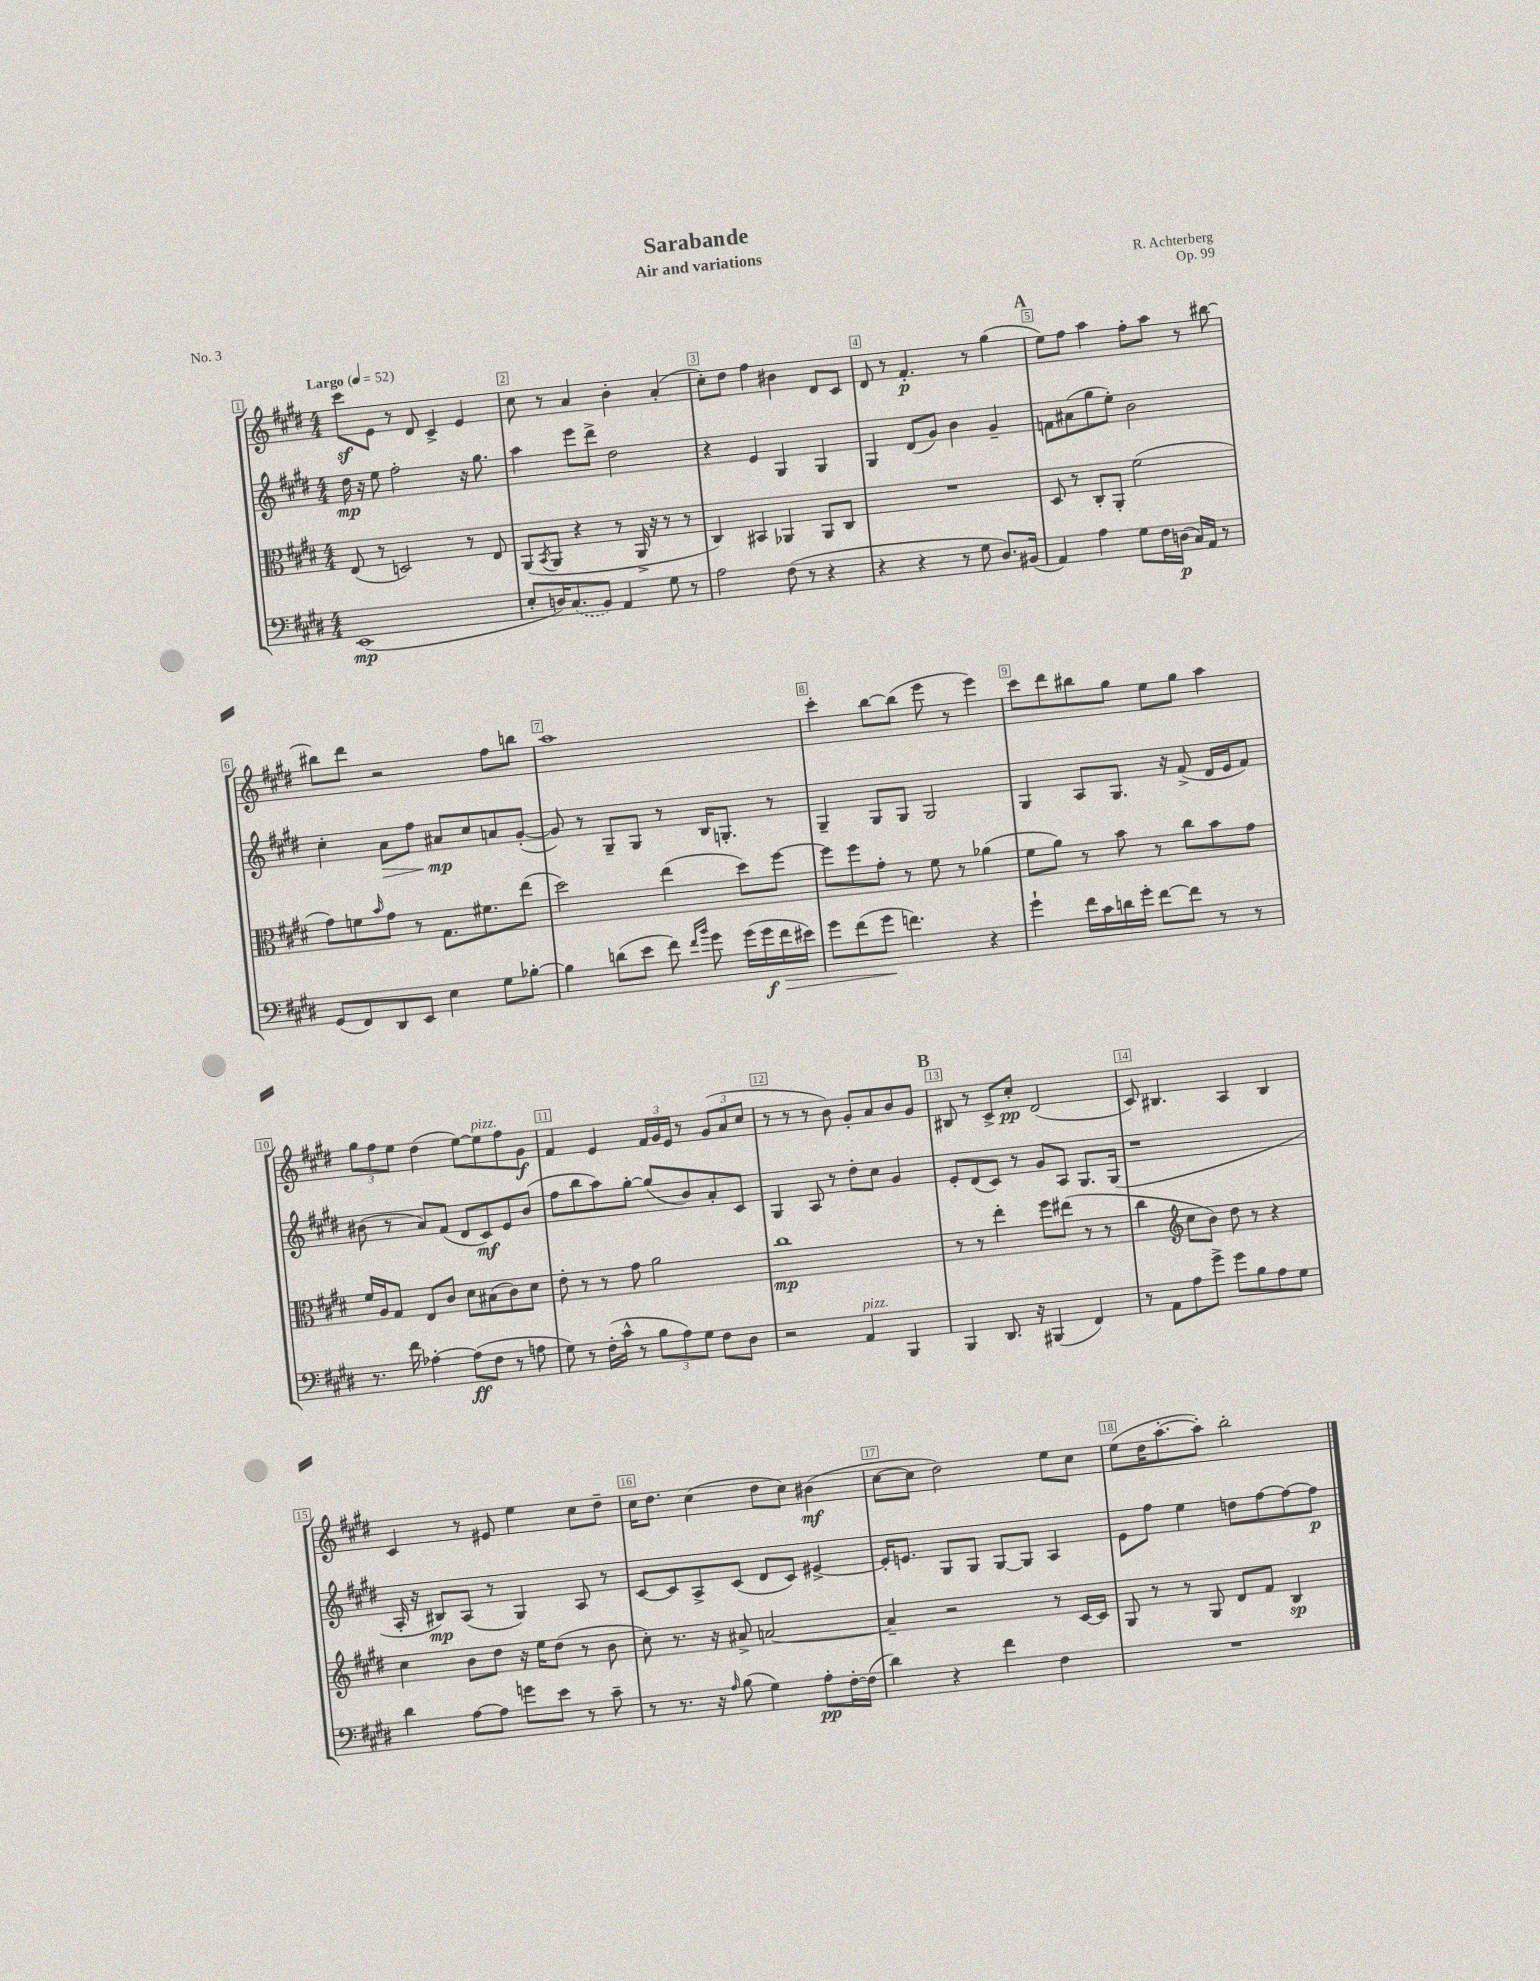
\header { title = "Sarabande" composer = "R. Achterberg" subtitle = "Air and variations" opus = "Op. 99" piece = "No. 3" }
<<
\new StaffGroup <<
\new Staff = "s0" {
    \clef treble \key e \major \numericTimeSignature \time 4/4 \tempo "Largo" 4 = 52
    cis'''8\sf e'8 r8 dis'8 cis'4-> e'4 |
    cis''8 r8 a'4 b'4-. a'4-.( |
    cis''8-.) dis''8 fis''4 bis'4 dis'8 cis'8 |
    dis'8 r8 fis'4.-.\p r8 gis''4( |
    \mark \markup { \bold "A" } e''8) fis''8 a''4 fis''8-. a''8 r8 bis''8~ |
    bis''8 dis'''8 r2 fis''8 b''8 |
    a''1 |
    cis'''4-. b''8~ b''8( e'''8 r8 e'''4) |
    cis'''8 dis'''8 bis''8 gis''8 e''8 gis''8 a''4 |
    \tuplet 3/2 { gis''8 fis''8 e''8 } dis''4( e''8~) e''8^\markup { \italic "pizz." } fis''8 gis'8\f |
    fis'4 e'4 \tuplet 3/2 { fis'16 gis'16 e'16 } r8 \tuplet 3/2 { gis'8( a'8 cis''8 } |
    r8 r8 r8 b'8) gis'8-. a'8 b'8 gis'8 |
    \mark \markup { \bold "B" } bis8 r8 cis'8-> cis''8-.\pp dis'2( |
    cis'8) bis4. a4 bis4 |
    cis'4 r8 eis'8 e''4 cis''8 dis''8-- |
    cis''16 dis''8. cis''4( dis''8 cis''8) bis'4\mf( |
    cis''8~ cis''8 dis''2) e''8 cis''8 |
    e''8( dis''16 a''8.~-. a''8-.) b''2-. \bar "|." |
}
\new Staff = "s1" {
    \clef treble \key e \major \numericTimeSignature \time 4/4
    dis''16\mp r16 e''8 fis''2-. r16 gis''8. |
    a''4 e'''8 dis'''8-> dis''2 |
    r4 e'4 gis4 gis4 |
    gis4 dis'8( gis'8) b'4 gis'4-- |
    \mark \markup { \bold "A" } f'8 ais'8( gis''8 e''8-.) b'2 |
    cis''4-. a'8\> fis''8 ais'8\mp\! cis''8 a'8 gis'8~-.( |
    gis'8) r8 gis8-- gis8 r8 b16 g8.-. r8 |
    gis4-- gis8 gis8 gis2 |
    gis4 a8 gis8. r16 fis'8->( dis'16 e'16 fis'8) |
    bis'8( r8 a'8) fis'8( dis'8 cis'8\mf) e'8 bis'8( |
    fis''8 b''8 a''8) gis''8~-. gis''8( b'8) a'8-. cis'8 |
    gis4 a8 r8 dis''8-. cis''8 gis'4 |
    \mark \markup { \bold "B" } e'8-. dis'8( cis'8) r8 gis'8 a8 gis8. gis16( |
    r1 |
    a16-. r16 bis8\mp) a8( r8 gis4) a8 r8 |
    cis'8~ cis'8 a8-> cis'8( dis'8 cis'8) eis'4~-> |
    eis'16-. e'8. gis8 gis8 gis8~ gis8 a4 |
    e'8 fis''8 e''4 d''8 fis''8~ fis''8~ fis''8\p \bar "|." |
}
\new Staff = "s2" {
    \clef alto \key e \major \numericTimeSignature \time 4/4
    e8( r8 d2) r8 e8 |
    a,8( \acciaccatura { b,8 } a,8 r4 r8 a,16-> r16 r8 r8 |
    cis4) bis,4 aes,4 aes,8 cis8 |
    R1 |
    \mark \markup { \bold "A" } dis8 r8 cis8-. a,8-. fis'2( |
    gis'8) f'8 \grace { b'16 } gis'8 r8 gis8. fis'8. e''8( |
    dis''2) e''4( dis''8) fis''8~ |
    fis''8 fis''8 gis'8-. r8 fis'8 r8 aes'4( |
    fis'8 a'8) r8 b'8 r8 cis''8 b'8 gis'8 |
    fis'16 a16 gis8 e8 cis'8 dis'8 bis8( cis'8) dis'8 |
    e'8-. r8 r8 gis'8 a'2 |
    cis''1\mp |
    \mark \markup { \bold "B" } r8 r8 e''4-. fis''8 eis''8( r8 r8 |
    cis''4 \clef treble cis''8 b'8) dis''8 r8 r4 |
    cis''4 b'8 dis''8 r16 e''16 dis''8( r8 b'8 |
    cis''8-.) r8. r16 ais'8-> a'2~ |
    a'4-- r2 r8 cis'16~ cis'16 |
    gis8 r8 r8 gis8 dis'8 fis'8 b4\sp \bar "|." |
}
\new Staff = "s3" {
    \clef bass \key e \major \numericTimeSignature \time 4/4
    e,1\mp( |
    e8-. d16) \once \slurDashed cis8.( b,8) a,4 gis8 r8 |
    a2 fis8( r8 r4 |
    r4 r4 r8 gis8 dis8.) bis,16( |
    \mark \markup { \bold "A" } a,4) a4 gis8 fis16 d16\p( cis16) a,16 r8 |
    gis,8( fis,8) dis,8 e,8 e4 gis8 bes8~-. |
    bes4 d'8( e'8 fis'8) \grace { fis'16 b'16 } gis'8 gis'16( gis'16\f fis'16\> eis'16) |
    gis'8 fis'8( gis'8\! f'4.) r4 |
    gis'4-! fis'16 cis'16 d'16 gis'16-. fis'8~ fis'8 r8 r8 |
    r8. fis'16 aes4~-. aes8\ff( fis8 r8 a8 |
    gis8) r8 fis16-.( cis'16-^ r8 \tuplet 3/2 { b8 a8) gis8 } fis8 dis8 |
    r2 a,4^\markup { \italic "pizz." } b,,4 |
    \mark \markup { \bold "B" } b,,4 dis,8. r16 bis,,4( fis,4) |
    r8 a,8 a8 gis'8-> gis'8 b8 a8 gis8 |
    dis'4 a8~ a8 g'8 e'8 r8 cis'8-- |
    r8 r8. r16 \grace { a16 } b8( gis4) a8-.\pp fis16~-. fis16( |
    dis'4) r4 fis'4 fis4 |
    R1 \bar "|." |
}
>>
>>
\layout { \context { \Score \override BarNumber.break-visibility = ##(#f #t #t) barNumberVisibility = #all-bar-numbers-visible \override BarNumber.stencil = #(make-stencil-boxer 0.1 0.3 ly:text-interface::print) } }
